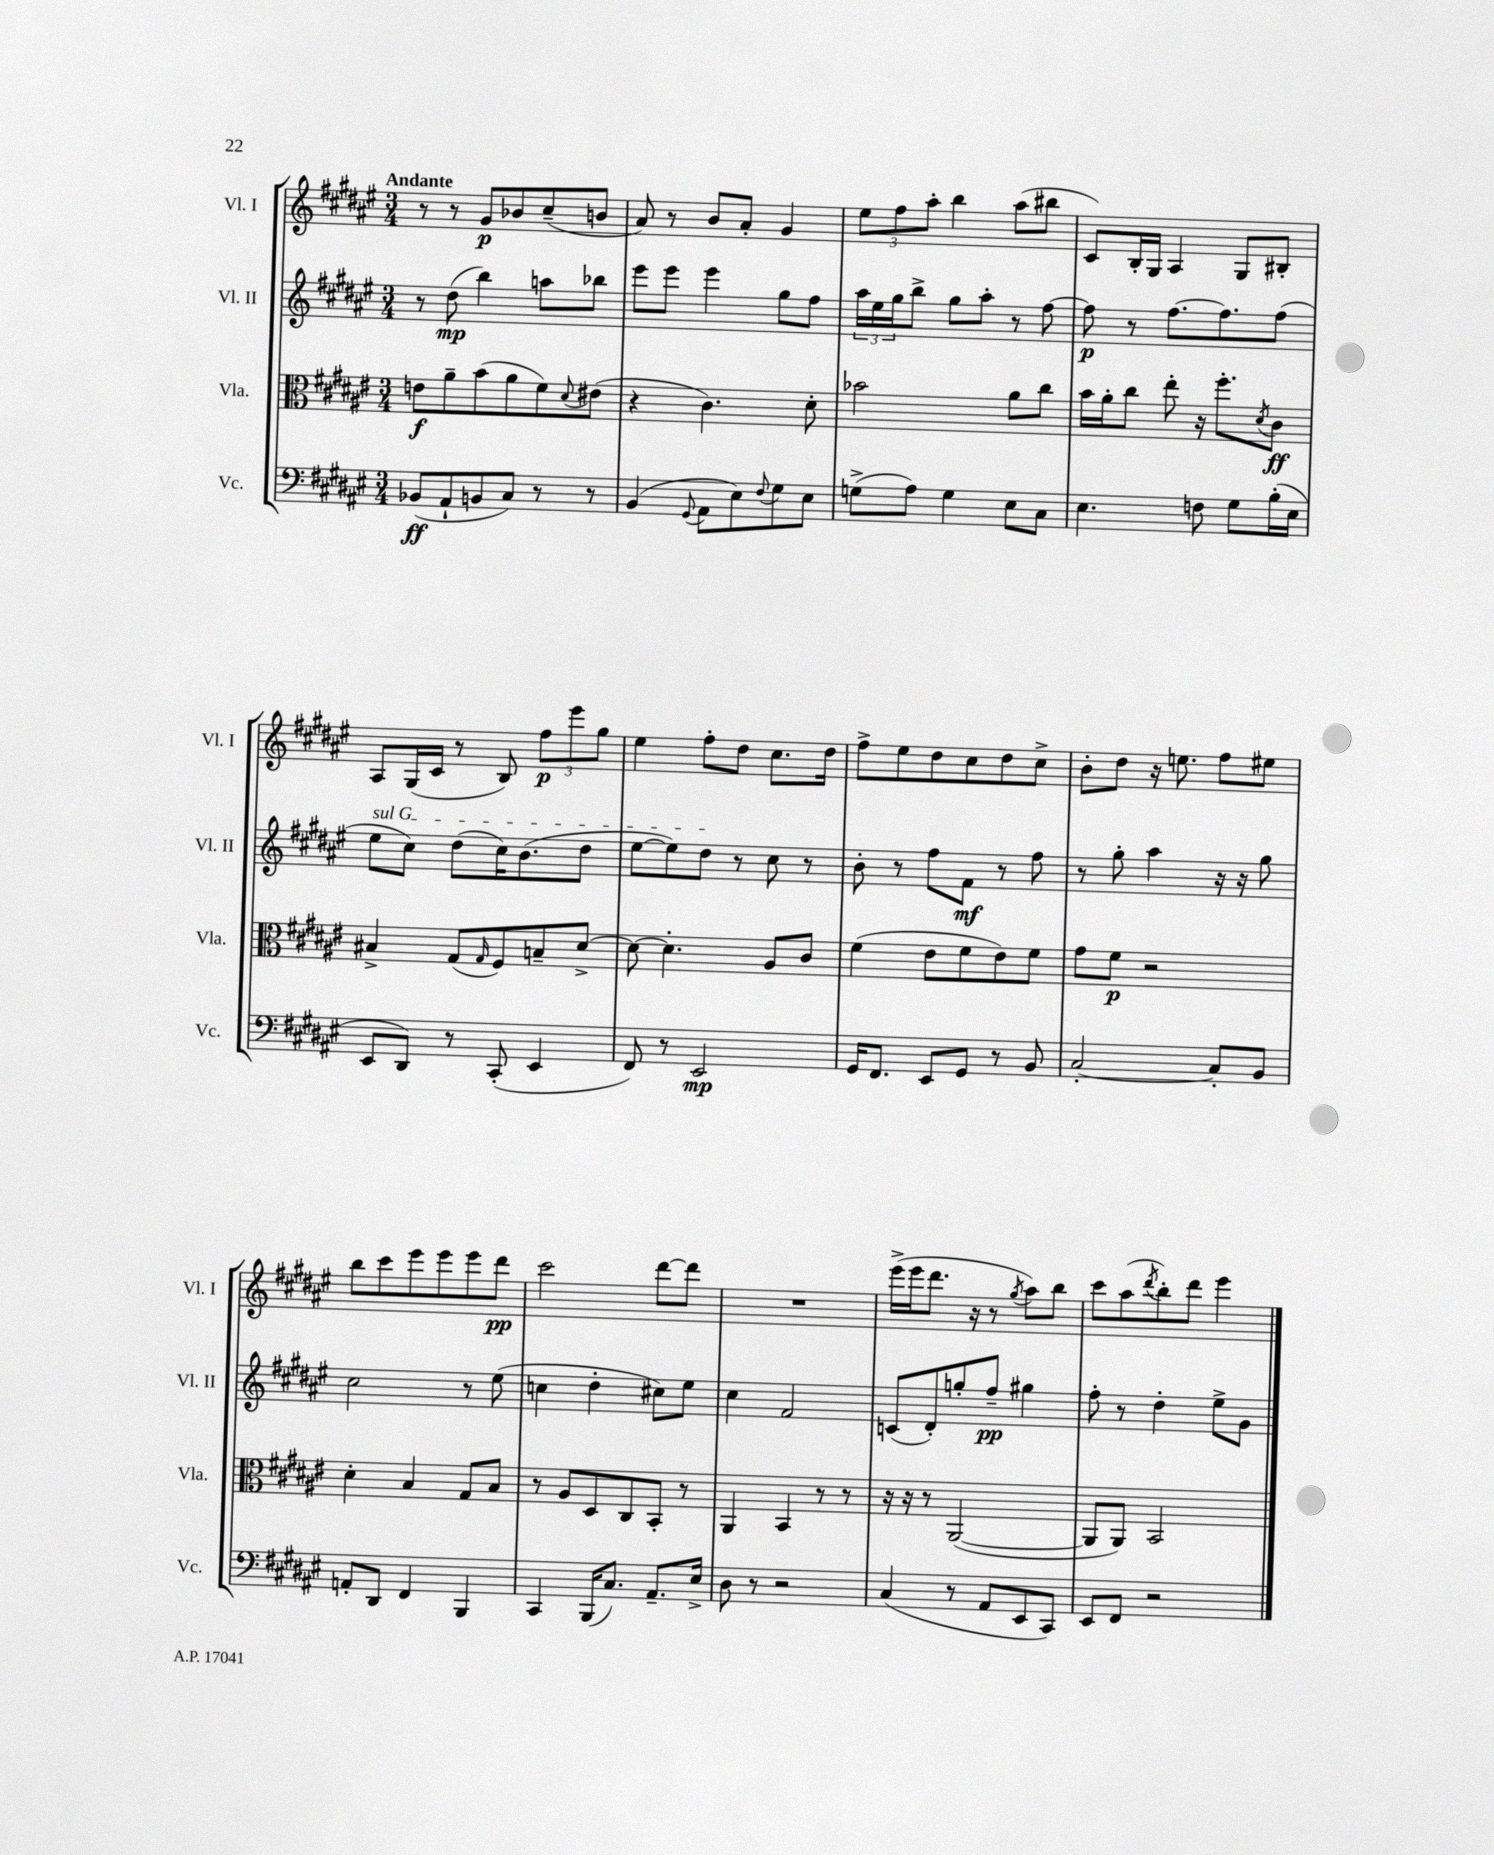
<<
\new StaffGroup <<
\new Staff = "s0" \with { instrumentName = "Vl. I" shortInstrumentName = "Vl. I" } {
    \clef treble \key fis \major \numericTimeSignature \time 3/4 \tempo "Andante"
    r8 r8 gis'8\p bes'8 cis''8--( b'8 |
    ais'8) r8 b'8 ais'8-. gis'4 |
    \tuplet 3/2 { eis''8 fis''8 ais''8-. } b''4 ais''8( bis''8 |
    cis'8) b16-. gis16 ais4 gis8 bis8-. |
    ais8 gis16( cis'16 r8 b8) \tuplet 3/2 { fis''8\p eis'''8 gis''8 } |
    eis''4 fis''8-. dis''8 cis''8. dis''16 |
    fis''8-> eis''8 dis''8 cis''8 dis''8 cis''8-> |
    b'8-. dis''8 r16 e''8. fis''8 eis''8 |
    b''8 cis'''8 eis'''8 eis'''8 eis'''8 dis'''8\pp |
    cis'''2 dis'''8~ dis'''8 |
    R2. |
    eis'''16->( eis'''16 dis'''8. r16 r8 \acciaccatura { gis''8 } ais''8) b''8 |
    cis'''8 ais''8( \acciaccatura { dis'''8 } b''8-.) dis'''8 eis'''4 \bar "|." |
}
\new Staff = "s1" \with { instrumentName = "Vl. II" shortInstrumentName = "Vl. II" } {
    \clef treble \key fis \major \numericTimeSignature \time 3/4
    r8 dis''8\mp( b''4) a''8 bes''8 |
    eis'''8 eis'''8 eis'''4 gis''8 fis''8 |
    \tuplet 3/2 { ais''16 eis''16 gis''16 } b''8-> gis''8 ais''8-. r8 fis''8~ |
    fis''8\p r8 fis''8.~ fis''8. fis''8( |
    \once \override TextSpanner.bound-details.left.text = \markup { \italic "sul G" } eis''8\startTextSpan cis''8) dis''8( cis''16) b'8.( dis''8 |
    eis''8~ eis''8) dis''8\stopTextSpan r8 cis''8 r8 |
    b'8-. r8 fis''8 fis'8\mf r8 fis''8 |
    r8 gis''8-. ais''4 r16 r16 gis''8 |
    cis''2 r8 eis''8( |
    c''4 dis''4-. cis''8) eis''8 |
    cis''4 fis'2 |
    c'8( dis'8-.) g''8-. fis''8--\pp gis''4 |
    fis''8-. r8 dis''4-. eis''8-> gis'8 \bar "|." |
}
\new Staff = "s2" \with { instrumentName = "Vla." shortInstrumentName = "Vla." } {
    \clef alto \key fis \major \numericTimeSignature \time 3/4
    e'8\f ais'8-- b'8( ais'8 fis'8) \appoggiatura { dis'8 } eis'8( |
    r4 cis'4.) dis'8-. |
    bes'2 ais'8 cis''8 |
    b'16 ais'16-. cis''8 eis''8-. r16 fis''8.-. \acciaccatura { dis'8 } cis'8\ff |
    bis4-> gis8( \grace { gis16 } fis8) b8-- dis'8~-> |
    dis'8~ dis'4.-. ais8 cis'8 |
    fis'4( eis'8 fis'8 eis'8) fis'8 |
    gis'8 fis'8\p r2 |
    dis'4-. b4 gis8 b8 |
    r8 ais8 dis8 cis8 b,8-. r8 |
    ais,4 b,4 r8 r8 |
    r16 r16 r8 ais,2~( |
    ais,8 ais,8) b,2 \bar "|." |
}
\new Staff = "s3" \with { instrumentName = "Vc." shortInstrumentName = "Vc." } {
    \clef bass \key fis \major \numericTimeSignature \time 3/4
    bes,8\ff( ais,8-! b,8 cis8) r8 r8 |
    b,4( \appoggiatura { gis,8 } ais,8 eis8) \appoggiatura { fis8 } gis8 eis8 |
    g8->( ais8) g4 eis8 cis8 |
    eis4. f8 gis8 b16-.( eis16 |
    eis,8 dis,8) r8 cis,8-.( eis,4 |
    fis,8) r8 eis,2\mp |
    gis,16 fis,8. eis,8 gis,8 r8 b,8 |
    cis2~-. cis8-. b,8 |
    a,8-. dis,8 fis,4 b,,4 |
    cis,4 b,,16( cis8.) ais,8.-- eis16-> |
    dis8 r8 r2 |
    cis4( r8 ais,8 eis,8 cis,8) |
    eis,8 fis,8 r2 \bar "|." |
}
>>
>>
\layout { \context { \Score \remove "Bar_number_engraver" } }
